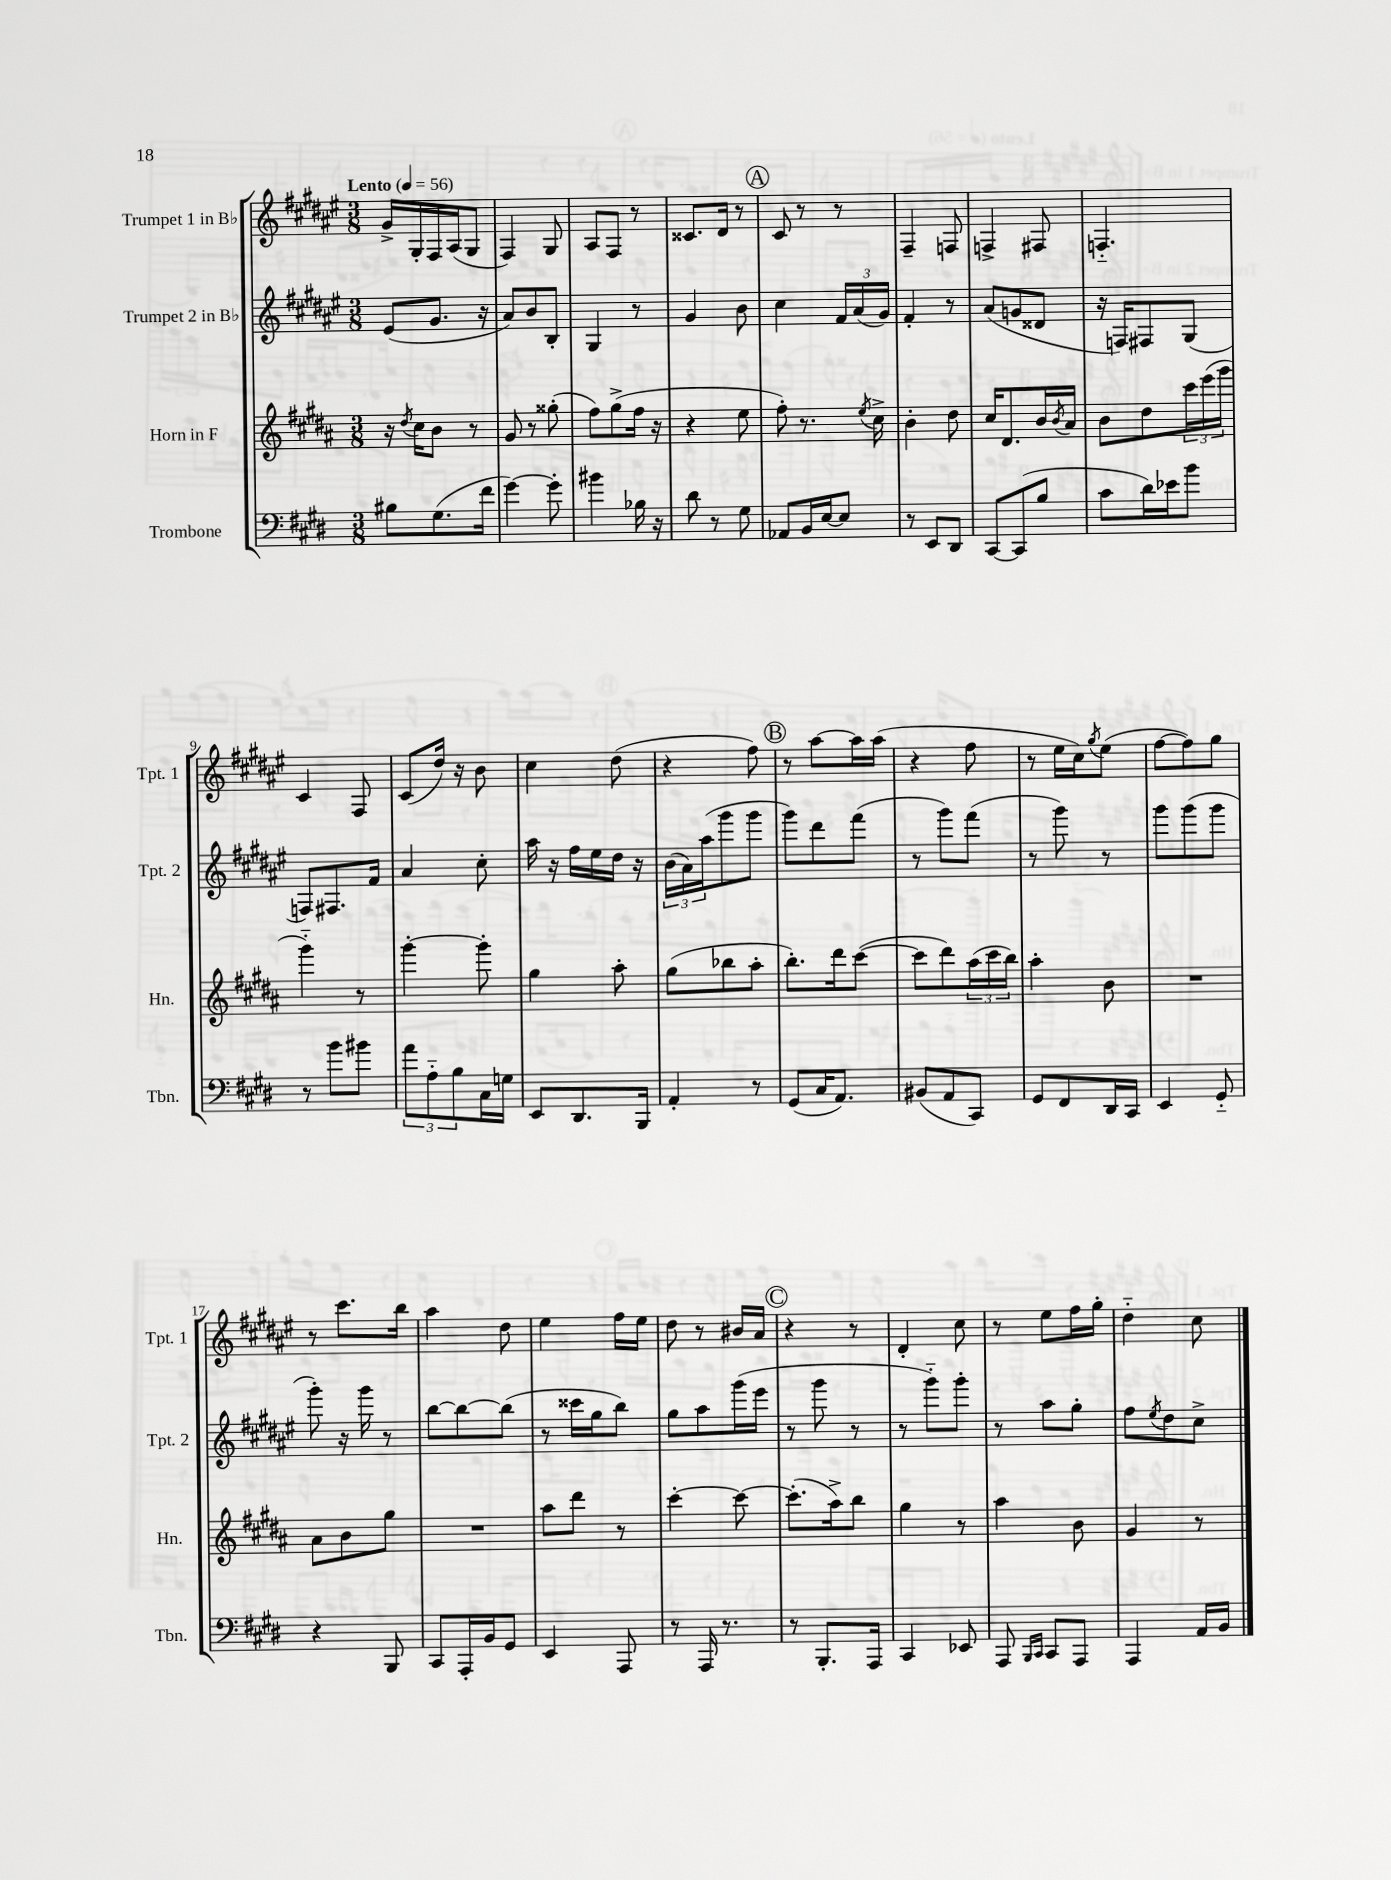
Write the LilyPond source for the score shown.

<<
\new StaffGroup <<
\new Staff = "s0" \with { instrumentName = "Trumpet 1 in Bb" shortInstrumentName = "Tpt. 1" } {
    \clef treble \key fis \major \numericTimeSignature \time 3/8 \tempo "Lento" 4 = 56
    gis'16-> gis16-. fis16 ais16( gis8 |
    fis4) gis8 |
    ais8 fis8 r8 |
    cisis'8. dis'16 r8 |
    \mark \markup { \circle "A" } cis'8 r8 r8 |
    fis4-- f8 |
    f4-> fis8 |
    f4.-_ |
    cis'4 fis8 |
    cis'8( dis''16) r16 b'8 |
    cis''4 dis''8( |
    r4 fis''8) |
    \mark \markup { \circle "B" } r8 ais''8~ ais''16 ais''16( |
    r4 fis''8 |
    r8 eis''16 cis''16) \acciaccatura { gis''8 } eis''8( |
    fis''8~ fis''8) gis''8 |
    r8 cis'''8. b''16 |
    ais''4 dis''8 |
    eis''4 fis''16 eis''16 |
    dis''8 r8 bis'16 ais'16 |
    \mark \markup { \circle "C" } r4 r8 |
    dis'4-. cis''8 |
    r8 eis''8 fis''16 gis''16-. |
    dis''4-_ cis''8 \bar "|." |
}
\new Staff = "s1" \with { instrumentName = "Trumpet 2 in Bb" shortInstrumentName = "Tpt. 2" } {
    \clef treble \key fis \major \numericTimeSignature \time 3/8
    eis'8( gis'8. r16 |
    ais'8) b'8 b8-. |
    gis4 r8 |
    gis'4 b'8 |
    \mark \markup { \circle "A" } cis''4 \tuplet 3/2 { fis'16 ais'16( gis'16) } |
    fis'4-. r8 |
    ais'8( g'8 disis'8 |
    r16 f16) fis8 gis8( |
    f8) fis8. fis'16 |
    ais'4 cis''8-. |
    ais''16 r16 fis''16 eis''16 dis''16 r16 |
    \tuplet 3/2 { b'16( ais'16) ais''16( } gis'''8 gis'''8 |
    \mark \markup { \circle "B" } gis'''8) dis'''8 fis'''8( |
    r8 gis'''8) fis'''8( |
    r8 gis'''8) r8 |
    gis'''8 gis'''8( gis'''8 |
    gis'''8-.) r16 gis'''16 r8 |
    b''8~ b''8~ b''8( |
    r8 cisis'''16 gis''16 b''8) |
    gis''8 ais''8 gis'''16( eis'''16 |
    \mark \markup { \circle "C" } r8 gis'''8 r8 |
    r8 gis'''8-_) gis'''8-. |
    r8 ais''8 gis''8-. |
    fis''8 \acciaccatura { eis''8 } dis''8 cis''8-> \bar "|." |
}
\new Staff = "s2" \with { instrumentName = "Horn in F" shortInstrumentName = "Hn." } {
    \clef treble \key b \major \numericTimeSignature \time 3/8
    r16 \acciaccatura { dis''8 } cis''16 b'8 r8 |
    gis'8 r8 gisis''8-.( |
    fis''8) gis''8->( fis''16 r16 |
    r4 e''8 |
    \mark \markup { \circle "A" } fis''8-.) r8. \acciaccatura { e''8 } cis''16-> |
    b'4-. dis''8 |
    cis''16 dis'8. b'16 \acciaccatura { b'8 } ais'16 |
    b'8 dis''8 \tuplet 3/2 { cis'''16 e'''16( gis'''16 } |
    gis'''4-_) r8 |
    gis'''4~-. gis'''8-. |
    gis''4 ais''8-. |
    gis''8( bes''8 ais''8-. |
    \mark \markup { \circle "B" } b''8.-.) dis'''16 cis'''8~( |
    cis'''8 dis'''8) \tuplet 3/2 { ais''16( cis'''16 b''16) } |
    ais''4-. b'8 |
    R4. |
    ais'8 b'8 gis''8 |
    R4. |
    ais''8 dis'''8 r8 |
    cis'''4~-. cis'''8~ |
    \mark \markup { \circle "C" } cis'''8.-.( ais''16->) b''8 |
    gis''4 r8 |
    ais''4 b'8 |
    gis'4 r8 \bar "|." |
}
\new Staff = "s3" \with { instrumentName = "Trombone" shortInstrumentName = "Tbn." } {
    \clef bass \key e \major \numericTimeSignature \time 3/8
    bis8 gis8.( fis'16 |
    gis'4~) gis'8-. |
    bis'4 bes16 r16 |
    dis'8 r8 gis8 |
    \mark \markup { \circle "A" } aes,8 b,16 e16~ e8 |
    r8 e,8 dis,8 |
    cis,8~ cis,8( b8 |
    cis'8 dis'16) ees'16 b'8 |
    r8 b'8 bis'8 |
    \tuplet 3/2 { a'8 a8-_ b8 } cis16 g16 |
    e,8 dis,8. b,,16 |
    a,4-. r8 |
    \mark \markup { \circle "B" } gis,8( cis16 a,8.) |
    bis,8( a,8 cis,8) |
    gis,8 fis,8 dis,16 cis,16 |
    e,4 gis,8-_ |
    r4 b,,8 |
    cis,8 a,,16-. b,16 gis,8 |
    e,4 a,,8 |
    r8 a,,16 r8. |
    \mark \markup { \circle "C" } r8 b,,8.-. a,,16 |
    cis,4 ees,8 |
    a,,8 \grace { b,,16 cis,16 } cis,8 a,,8 |
    a,,4 a,16 b,16 \bar "|." |
}
>>
>>
